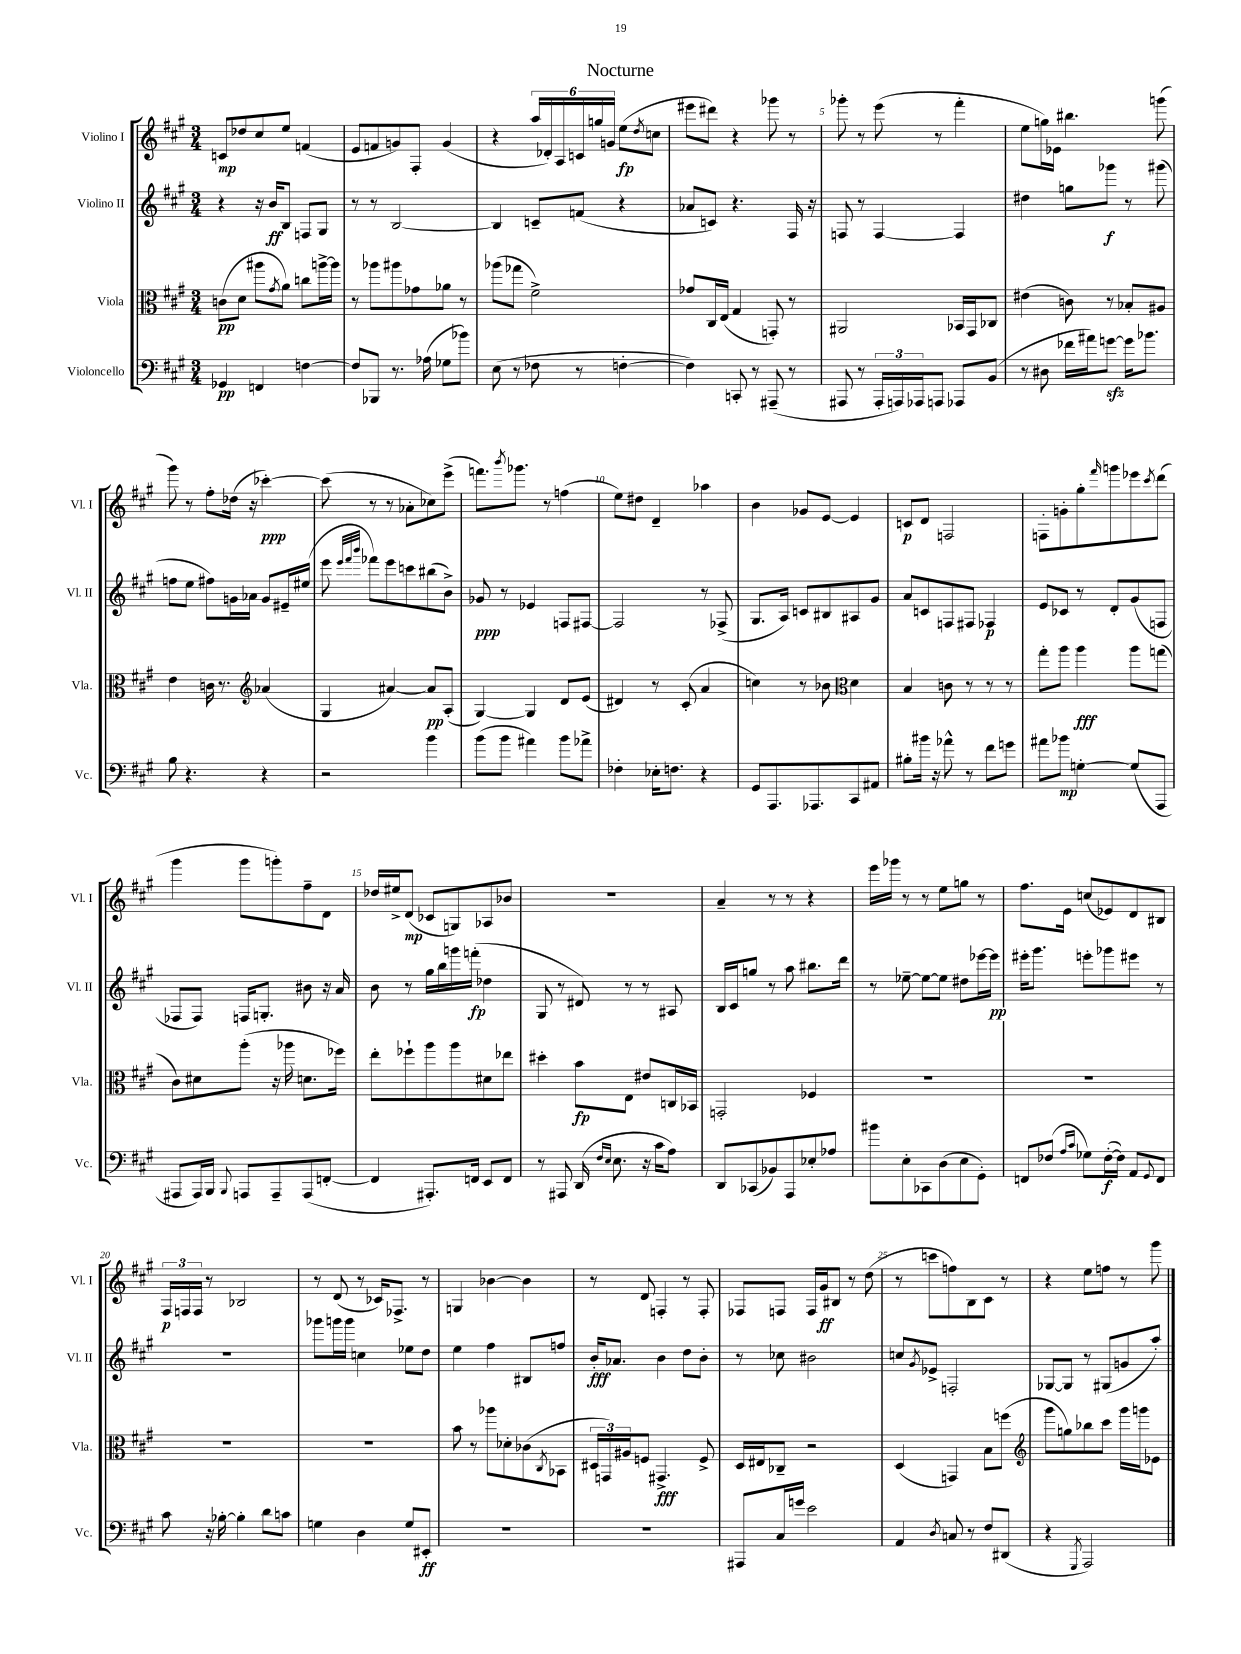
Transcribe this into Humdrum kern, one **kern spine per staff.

**kern	**kern	**kern	**kern
*staff4	*staff3	*staff2	*staff1
*clefF4	*clefC3	*clefG2	*clefG2
*k[f#c#g#]	*k[f#c#g#]	*k[f#c#g#]	*k[f#c#g#]
*M3/4	*M3/4	*M3/4	*M3/4
4GG-	(8c	4r	8c
.	8d	.	8dd-
4FF	8aa#	16r	8cc#
.	.	16b	.
.	8qg#	.	.
.	8a)	8B	8ee
[4F	8cc	8F	(4f
.	[16aa^	8G#	.
.	16aa]	.	.
=	=	=	=
8F]	8r	8r	8e
8BBB-	8aa-	8r	8f
8.r	8aa#	[2B	8g)
.	8g-	.	8F#'
(16A-	.	.	.
8G-	8a-	.	(4g
8b-)	8r	.	.
=	=	=	=
(8E	(8aa-	4B]	4r
8r	8gg-	.	.
8F-	2f#^)	8c~	24aa
.	.	.	24d-')
.	.	.	24A
8r	.	(8f	24c
.	.	.	24gg
.	.	.	24g
[4F'	.	4r	(8ee
.	.	.	8qdd
.	.	.	8cc
=	=	=	=
4F])	8g-	8a-	8eee#
.	16C#	8c)	8ddd#)
.	(16E	.	.
8CC'	4G#	4.r	4r
8r	.	.	.
(8AAA#~	8GG')	.	8ggg-
8r	8r	16F#	8r
.	.	16r	.
=	=	=	=
8AAA#	2AA#	8F	8ggg-'
8r	.	8r	8r
24AAA#'	.	[4F	(8eee
24AAA)	.	.	.
24AAA-	.	.	.
8AAA	.	.	8r
8AAA-	16BB-	4F]	4fff#'
.	16GG#	.	.
(8BB	8C-	.	.
=	=	=	=
8r	(4e#	4dd#	8ee
8D#	.	.	16gg)
.	.	.	16e-
16f-	8c)	8gg	4.bb#
16a#)	.	.	.
[8g	8r	8ggg-	.
16g]	8B-'	8r	.
8.b-	.	.	.
.	8A#	(8ggg#	(8ggg
=	=	=	=
8B	4e	8ff	8ggg#)
4.r	.	8ee	8r
.	16c	8ff#)	8ff#'
.	8.r	.	.
.	.	16g	(16dd-
.	.	16a-	16r
*	*clefG2	*	*
4r	(4a-	8g	[4ccc-')
.	.	16e#~	.
.	.	(16ee#	.
=	=	=	=
2r	4G#	8eee	(8ccc-]
.	.	32qqeee	.
.	.	32qqfff#	.
.	.	32qqbbb	.
.	.	8fff-)	8r
.	[4a#)	8eee	8r
.	.	8ccc	8a-'
4b	8a#]	(8bb#	8cc-)
.	(8A'	8b^)	(8eee^
=	=	=	=
(8b	[4G#)	8g-	8.fff)
8b	.	8r	.
.	.	.	8qbbb
.	.	.	8.ggg-
4a#)	4G#]	4e-	.
.	.	.	8r
8b	8d	8F	(4ff
8a-^	(8e	[8F#	.
=	=	=	=
4F-'	4d#)	2F#]	8ee)
.	.	.	8dd#
16E-'	8r	.	4d~
8.F	.	.	.
.	(8c#'	.	.
4r	4a	8r	4aa-
.	.	(8F-^	.
=	=	=	=
8GG#	4cc)	8.G#	4b
8.AAA	.	.	.
.	.	16A)	.
.	8r	8c	8g-
8.AAA-	.	.	.
.	8b-	8B#	[8e
*	*clefC3	*	*
8CC#	4d	8A#	4e]
8AA#	.	8g#	.
=	=	=	=
8B#'	4B	8a	8c
16b#	.	8c	8d
16r	.	.	.
8a-^^	8c	8F	2F
8r	8r	8F#	.
8f#	8r	4F-	.
8g	8r	.	.
=	=	=	=
8a#	8gg#'	8e	8F'
8b-	8aa	8c-	8g'
[4G'	4aa	8r	8gg#'
.	.	.	16qqfff#
.	.	8d'	8ggg
(8G]	8aa	(8g#	8eee-
.	.	.	8qccc#
8AAA	(8gg	8F	(8ddd
=	=	=	=
8AAA#	8c#)	8F-	4ggg#
16AAA#)	8d#	8F-)	.
16BBB	.	.	.
8qqBBB	.	.	.
8AAA	(8aa'	16F	8ggg#
.	.	8.G'	.
8AAA~	16r	.	8ggg')
.	16aa-	.	.
(8AAA	8.d	8b#	8ff#~
[8FF'	.	16r	8d
.	16ff-)	16a	.
=	=	=	=
4FF]	8ee'	8b	16dd-
.	.	.	16ee#^
.	8ff-`	8r	(8d
8.AAA#')	8aa	16gg#	8c-
.	.	16bb	.
.	8aa	16ggg	8G)
16FF	.	(16fff'	.
8EE	8d#	4dd-	8A-
8FF	8ee-	.	8b-
=	=	=	=
8r	4dd#'	8G#	2.r
8AAA#	.	8r	.
(16DD	8b	8d#)	.
16qqF#	.	.	.
16qqE	.	.	.
8.E	.	.	.
.	8E	8r	.
16r	8e#	8r	.
16c#	.	.	.
8A)	16C	8A#	.
.	16BB-	.	.
=	=	=	=
8DD	2GG'	16B	4a~
.	.	16c#	.
(8CC-	.	8gg	.
8BB-)	.	8r	8r
8AAA	.	8aa	8r
8E-'	4F-	8.bb#	4r
8A-	.	.	.
.	.	16ddd	.
=	=	=	=
8b#	2.r	8r	16eee
.	.	.	16ggg-
8E'	.	[8ee-~	8r
8CC-	.	8ee-_	8r
(8D	.	8ee-]	8ee
8E	.	8dd#	8gg
8GG#')	.	[16eee-	8r
.	.	16eee-]	.
=	=	=	=
8FF	2.r	16eee#'	8.ff#
.	.	8.ggg#	.
(8F-	.	.	.
.	.	.	16e
16qqA	.	.	.
16qqc#	.	.	.
8G-)	.	8eee'	(8cc
([16F-'	.	8ggg-	8e-)
16F-])	.	.	.
8AA	.	8eee#	8d
8qqGG#	.	.	.
8FF	.	8r	8B#
=	=	=	=
8c#	2.r	2.r	24F#
.	.	.	24F
.	.	.	24F
16r	.	.	8r
[16B-'	.	.	.
4B-']	.	.	2B-
8d	.	.	.
8c	.	.	.
=	=	=	=
4G	2.r	8ggg-	8r
.	.	16ggg	(8d
.	.	16ggg	.
4D	.	4cc	8r
.	.	.	16c-)
.	.	.	8.F-^
8G	.	8ee-	.
8EE#'	.	8dd	8r
=	=	=	=
2.r	8b	4ee	4G
.	8r	.	.
.	8aa-	4ff#	[4b-
.	8d-'	.	.
.	(8c-	8B#	4b-]
.	8qC#	.	.
.	8BB-	8ff	.
=	=	=	=
2.r	24D#	16b'	8r
.	24GG)	.	.
.	.	8.a-	.
.	24A#	.	.
.	8F	.	8d
.	4.GG#^	4b	4F'
.	.	8dd	8r
.	8F^	8b'	8F'
=	=	=	=
8AAA#	16D	8r	8F-
.	16E#	.	.
16C#	8C-~	8cc-	8F
16g	.	.	.
2e	2r	2b#	16F
.	.	.	16g#
.	.	.	8B#
.	.	.	8r
.	.	.	(8dd
=	=	=	=
4AA	(4D	8cc	8r
.	.	8qg#	.
.	.	8e-^	8ccc
8qD	.	.	.
8C	4GG)	2F'	8ff)
8r	.	.	8B
8F#	8B	.	8c#
(8DD#	(8ff	.	8r
=	=	=	=
*	*clefG2	*	*
4r	8ggg#	[8G-	4r
.	8gg)	8G-]	.
8qGGG#	.	.	.
2AAA)	8bb-	8r	8ee
.	8ccc#	(8G#	8ff
.	16ggg#	8g	8r
.	16ggg	.	.
.	8e-	8aa')	8ggg#
==	==	==	==
*-	*-	*-	*-
